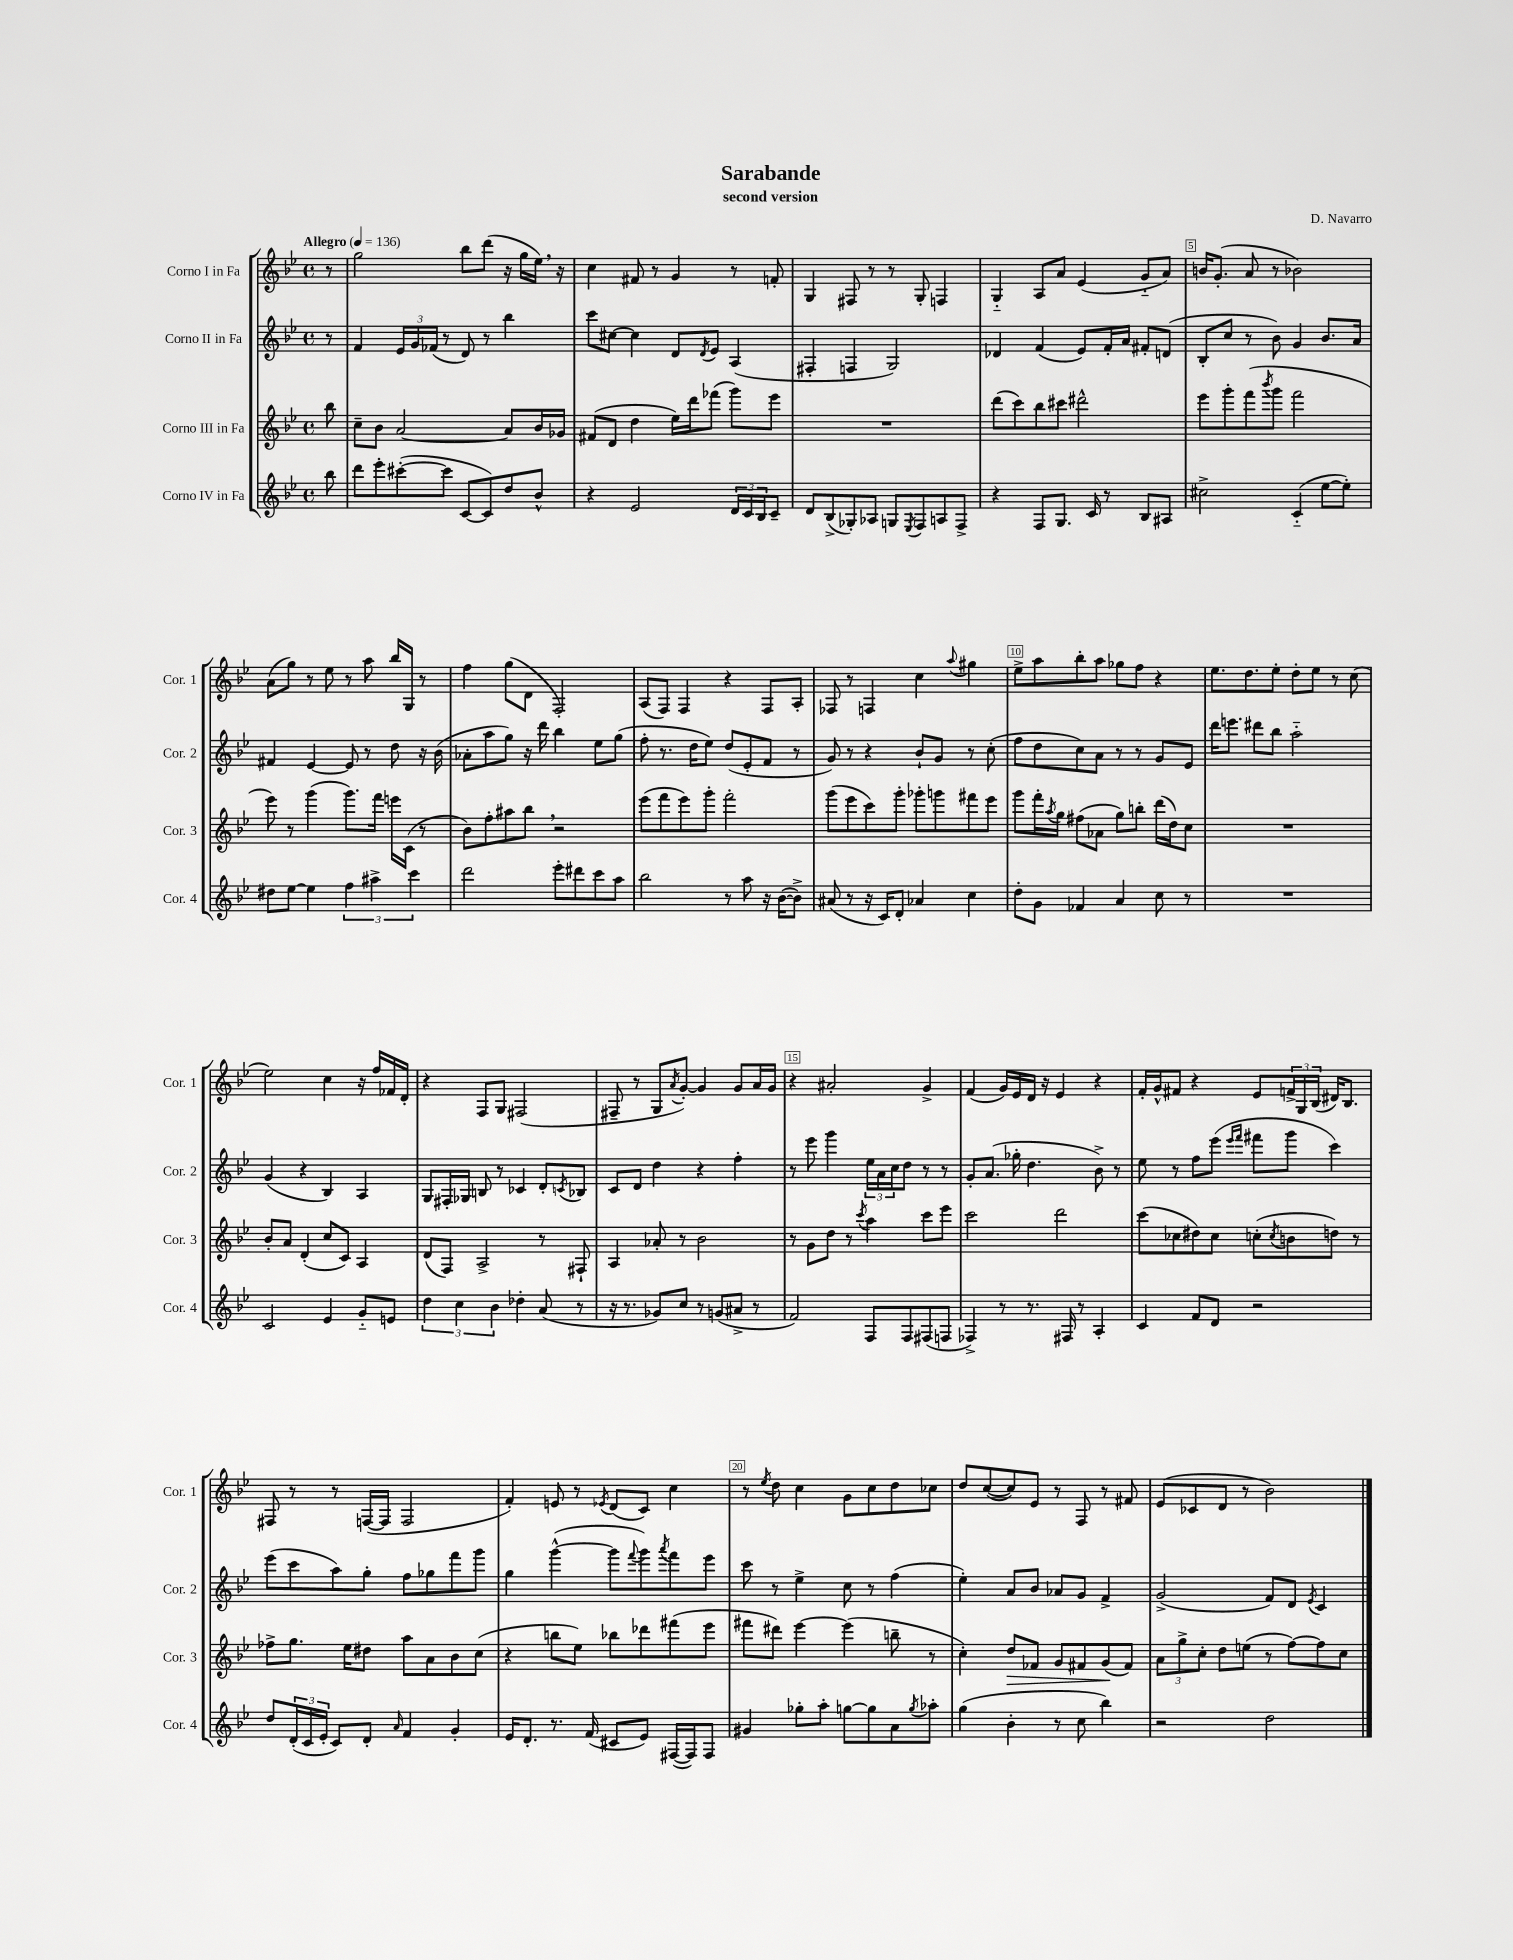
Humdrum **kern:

**kern	**kern	**kern	**kern
*staff4	*staff3	*staff2	*staff1
*clefG2	*clefG2	*clefG2	*clefG2
*k[b-e-]	*k[b-e-]	*k[b-e-]	*k[b-e-]
*M4/4	*M4/4	*M4/4	*M4/4
*met(c)	*met(c)	*met(c)	*met(c)
*MM136	*MM136	*MM136	*MM136
8bb-\	8bb-\	8r	8r
=	=	=	=
8ddd\L	8cc~\L	4f/	2gg\
8eee-'\	8b-\J	.	.
([8ccc#'\	[2a/	24e-/LL	.
.	.	24g/	.
.	.	(24f-/JJ	.
8ccc#\]J	.	8r	.
[8c/L	.	8d/)	8bb-\L
8c/])	.	8r	(8ddd\J
8dd/	8a/]L	4bb-\	16r
.	.	.	16gg\LL
8b-^^/J	16b-/L	.	16ee-\JJ)
.	16g-/JJ	.	16r
=	=	=	=
4r	(8f#/L	8ccc\L	4cc\
.	8d/J	[8cc#\J	.
2e-/	4dd\	4cc#\]	8f#/
.	.	.	8r
.	16ee-\LL)	8d/L	4g/
.	16ddd\J	.	.
.	.	8qd/	.
.	(8fff-\J	8e-/J	.
24d/LL	8ggg\L)	(4A/	8r
24c/	.	.	.
24B-/J	.	.	.
8c~/J	8eee-\J	.	8f'/
=	=	=	=
8d/L	1r	4F#'/	4G/
(8B-^/	.	.	.
8G-'/)	.	4F/	8F#/
8A-/J	.	.	8r
8G/L	.	2G/)	8r
8qE-/	.	.	.
8F/	.	.	8G'/
8A/	.	.	4F/
8F^/J	.	.	.
=	=	=	=
4r	(8ddd\L	4d-/	4G'~/
.	8ccc\)	.	.
8F/L	8bb-\	(4f/	8A/L
8.G/J	8ccc#\J	.	8a/J
.	2ddd#^^\	8e-/L)	(4e-/
16c/	.	.	.
8r	.	16f'/L	.
.	.	16a/JJ	.
8B-/L	.	8f#'/L	8g'~/L
8A#/J	.	(8d/J	8a/J)
=	=	=	=
2cc#^\	8eee-\L	8B-'/L	16b/LK
.	.	.	(8.g'/J
.	8ggg'\	8cc/J	.
.	(8fff\	8r	8a/
.	8qbbb-/	.	.
.	8ggg\J	8b-\)	8r
(4c'~/	2fff\	4g/	2b-\)
[8ee-\L	.	8.b-/L	.
8ee-'\]J)	.	.	.
.	.	16a/Jk	.
=	=	=	=
8dd#\L	8eee-\)	4f#/	(8a\L
[8ee-\J	8r	.	8gg\J)
4ee-\]	(4ggg\	[4e-/	8r
.	.	.	8ee-\
6ff\	8.ggg\L)	8e-/]	8r
.	.	8r	8aa\
6aa#^\	.	.	.
.	16fff\Jk	.	.
.	16eee\LL	8dd\	16bb-/LL
.	(16c\JJ	.	16G/JJ
6ccc\	.	.	.
.	8r	16r	8r
.	.	(16b-\	.
=	=	=	=
2ddd\	8b-\L)	8a-'\L	4ff\
.	8ff'\	8aa\	.
.	8aa#\	8gg\J)	(8gg\L
.	8bb-\J	16r	8d\J
.	.	16ddd\	.
8eee-'\L	2r	4bb-\	2F'/)
8ddd#\	.	.	.
8ccc\	.	8ee-\L	.
8aa\J	.	(8gg\J	.
=	=	=	=
2bb-\	(8eee-\L	8ff'\	(8A/L
.	8fff\	8.r	8F/J)
.	8eee-\)	.	4F/
.	.	16dd\LK	.
.	8ggg'\J	8ee-\J)	.
8r	2fff'\	(8dd/L	4r
8aa\	.	8e-'/	.
16r	.	8f/J	8F/L
([16b-\LK	.	.	.
8b-^\]J)	.	8r	8A'/J
=	=	=	=
(8a#/	(8ggg\L	8g/)	8F-/
8r	8eee-\	8r	8r
16r	8ccc\)	4r	4F/
16c/LK)	.	.	.
8d'/J	8ggg'\J	.	.
4a-/	8ggg-'\L	8b-`/L	4cc\
.	8ggg\	8g/J	.
.	.	.	8qqaa/
4cc\	8fff#\	8r	4gg#\
.	8eee-\J	(8cc'\	.
=	=	=	=
8dd'\L	8ggg\L	8ff\L	8ee-^\L
8g\J	16fff'\L	8dd\	8aa\
.	8qaa/	.	.
.	16gg\JJ	.	.
4f-/	(8ff#\L	8cc\)	8bb-'\
.	8a-\J	8a\J	8aa\J
4a/	8gg\L)	8r	8gg-\L
.	8bb'\J	8r	8ff\J
8cc\	(16ddd\LL	8g/L	4r
.	16dd\J)	.	.
8r	8cc\J	8e-/J	.
=	=	=	=
1r	1r	16ddd\LK	8.ee-\L
.	.	8.eee\J	.
.	.	.	8.dd\
.	.	8ddd#\L	.
.	.	8bb-\J	8ee-'\J
.	.	2aa'~\	8dd'\L
.	.	.	8ee-\J
.	.	.	8r
.	.	.	(8cc\
=	=	=	=
2c/	8b-'/L	(4g/	2ee-\)
.	8a/J	.	.
.	(4d'/	4r	.
4e-/	8cc/L	4B-/)	4cc\
.	8c/J)	.	.
8g'~/L	4A/	4A/	16r
.	.	.	16ff/LL
8e/J	.	.	16f-/
.	.	.	16d'/JJ
=	=	=	=
6dd\	(8d/L	8G/L	4r
.	8F/J)	16F#'/L	.
6cc\	.	.	.
.	.	16G-/JJ	.
.	2A^/	8B/	8F/L
6b-\	.	.	.
.	.	8r	8G/J
4dd-'\	.	4c-/	(2F#/
(8a/	8r	8d'/L	.
.	.	8qc/	.
8r	8F#`/	8B-/J	.
=	=	=	=
16r	4A/	8c/L	8F#~/
8.r	.	.	.
.	.	8d/J	8r
8g-/L)	8a-'/	4dd\	8G/L
.	.	.	8qa/
8cc/J	8r	.	[8g'/J)
8r	2b-\	4r	4g/]
(8g/L	.	.	.
8a#^/J	.	4ff'\	8g/L
8r	.	.	16a/L
.	.	.	16g/JJ
=	=	=	=
2f/)	8r	8r	4r
.	8g\L	8eee-\	.
.	8dd\J	4ggg\	2a#'/
.	8r	.	.
.	8qccc/	.	.
8F/L	4aa\	24ee-\LL	.
.	.	24a\	.
.	.	24cc\J	.
8F/	.	8dd\J	.
(8F#/	8ccc\L	8r	4g^/
8F/J	8eee-\J	8r	.
=	=	=	=
4F-^/)	2ccc\	8g'/L	(4f/
.	.	(8.a/J	.
8r	.	.	16g/LL)
.	.	16gg-'\	16e-/
8.r	.	4.dd\	16d/JJ
.	.	.	16r
.	2ddd\	.	4e-/
16F#/	.	.	.
8r	.	.	.
4A'/	.	8b-^\)	4r
.	.	8r	.
=	=	=	=
4c/	(8ccc\L	8ee-\	16f'/LL
.	.	.	16g^^/J
.	8cc-\	8r	8f#/J
8f/L	8dd#\)	8ff\L	4r
8d/J	8cc-\J	(8eee-\J	.
.	.	16qqeee-/LL	.
.	.	16qqfff/JJ	.
2r	(8cc'\L	8fff#\L	8e-/L
.	8qcc/	.	.
.	8b\	8ggg\J	24f^/L
.	.	.	24G/
.	.	.	(24B-/JJ
.	8dd\J)	4ccc\)	16d#/LK)
.	.	.	8.B-/J
.	8r	.	.
=	=	=	=
8dd/L	8ff-^\L	(8eee-\L	8F#/
(24d'/L	8.gg\J	8ccc\	8r
24c/	.	.	.
24e-'/JJ	.	.	.
8c/L)	.	8aa\)	8r
.	16ee-\LK	.	.
8d'/J	8dd#\J	8gg'\J	([16F/LL
.	.	.	16F/]JJ
16qqa/	.	.	.
4f/	8aa\L	8ff\L	2F/
.	8a\	8gg-\	.
4g'/	8b-\	8fff\	.
.	(8cc\J	8ggg\J	.
=	=	=	=
16e-/LK	4r	4gg\	4f'/)
8.d'/J	.	.	.
8.r	8bb\L	([4ggg^^\	8e/
.	8ee-\J)	.	8r
(16f/	.	.	.
.	.	.	8qe-/
8c#/L	8bb-\L	8ggg\]L	(8d/L
.	.	8qqfff/	.
8e-/J)	8ddd-\	8ggg\)	8c/J)
.	.	8qaaa/	.
([16F#/LL	(8fff#\	8fff\	4cc\
16F#/]J)	.	.	.
8F#/J	8eee-\J	8eee-\J	.
=	=	=	=
4g#/	8fff#\L	8ccc\	8r
.	.	.	8qee-/
.	8ddd#\J)	8r	8dd\
8gg-'\L	[4eee-\	4ee-^\	4cc\
8aa'\J	.	.	.
[8gg\L	(4eee-\]	8cc\	8g\L
8gg\]	.	8r	8cc\
8a\	8bb~\	(4ff\	8dd\
8qgg/	.	.	.
8aa-'\J	8r	.	8cc-\J
=	=	=	=
(4gg\	4cc'\)	4ee-'\)	8dd/L
.	.	.	([8cc/
4b-'\	8dd/L	8a/L	8cc/])
.	8f-/J	8b-/J	8e-/J
8r	8g/L	8a-/L	8r
8cc\	8f#/	8g/J	8F/
4bb-\)	(8g/	4f^/	8r
.	8f#/J)	.	8f#/
=	=	=	=
2r	12a\L	(2g^/	(8e-/L
.	12gg^\	.	.
.	.	.	8c-/
.	12cc'\J	.	.
.	8dd\L	.	8d/J
.	(8ee\J	.	8r
2dd\	8r	8f/L)	2b-\)
.	[8ff\L)	8d/J	.
.	.	8qe-/	.
.	8ff\]	4c/	.
.	8cc\J	.	.
==	==	==	==
*-	*-	*-	*-
